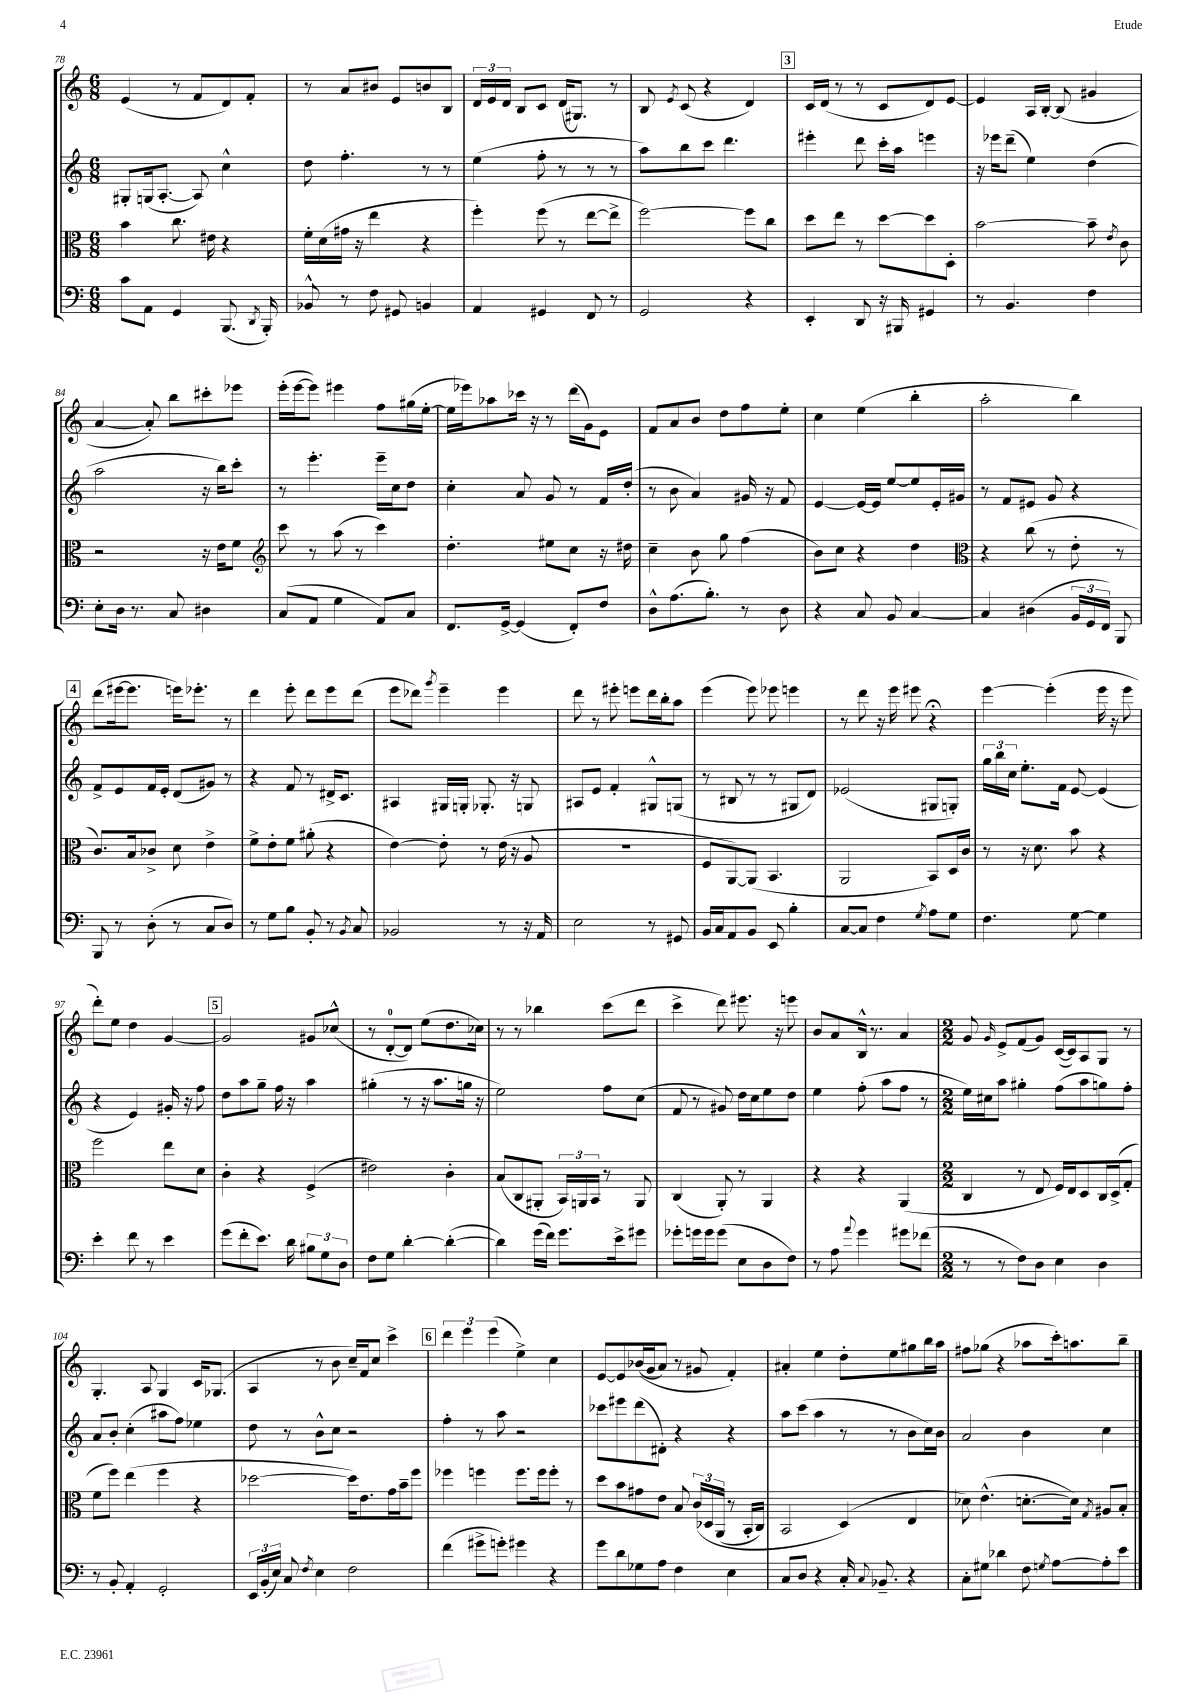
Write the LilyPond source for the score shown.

<<
\new StaffGroup <<
\new Staff = "s0" {
    \clef treble \key c \major \numericTimeSignature \time 6/8
    \autoBeamOff e'4( r8 f'8[ d'8) f'8]-. |
    r8 a'8[ bis'8] e'8[ b'8 b8] |
    \tuplet 3/2 { d'16[ e'16 d'16] } b8[ c'8] d'16[( gis8.]) r8 |
    b8 \acciaccatura { e'8 } c'8( r4 d'4) |
    \mark \markup { \box "3" } c'16[ d'16]( r8 r8 c'8[ d'8) e'8]~ |
    e'4 a16[ b16]~-. b8( gis'4 |
    a'4~ a'8-.) b''8[ cis'''8-. ees'''8] |
    e'''16[-.( e'''16~ e'''8]) eis'''4 f''8[ gis''16( e''16]~-. |
    e''16[ ees'''16) aes''8 ces'''16] r16 r8 d'''16[( g'16) e'8] |
    f'8[ a'8 b'8] d''8[ f''8 e''8]-. |
    c''4 e''4( b''4-. |
    a''2-. b''4) |
    \mark \markup { \box "4" } d'''8[( eis'''16~ eis'''8.] e'''16[) ees'''8.]-. r8 |
    d'''4 e'''8-. d'''8[ e'''8 d'''8]( |
    e'''8[ des'''8]) \acciaccatura { g'''8 } e'''4-- e'''4 |
    d'''8 r8 eis'''8-. e'''8[ d'''16 b''16-. a''8] |
    e'''4( e'''8) ees'''8 e'''4 |
    r8 d'''8 r16 e'''16 eis'''8 r4\fermata |
    e'''4~ e'''4-.( e'''16 r16 e'''8 |
    d'''8[-.) e''8] d''4 g'4~ |
    \mark \markup { \box "5" } g'2 gis'8[ ces''8]-^( |
    r8 d'8[-0~-. d'8]) e''8[( d''8. ces''16]) |
    r8 r8 bes''4 c'''8[( d'''8] |
    c'''4-> d'''8) eis'''8. r16 e'''8 |
    b'8[ a'8 b16]-^ r8. a'4 |
    \numericTimeSignature \time 2/2 g'8 \grace { g'16 } e'8[-> f'8( g'8]) c'16[~( c'16) a8 g8] r8 |
    g4.-. a8 g4 c'16[ ges8.]( |
    a4 r8 b'8 c''16[--) f'16 c''8] c'''4-> |
    \mark \markup { \box "6" } \tuplet 3/2 { d'''4 e'''4 e'''4( } e''4->) c''4 |
    e'8[~ e'8 bes'16(\( g'16 a'8]) r8 gis'8 f'4-.\) |
    ais'4-. e''4 d''8[-. e''8 gis''8 b''16 a''16] |
    fis''8[ ges''8]( r4 aes''8[ c'''16-.) a''8. b''8]-- \bar "|." |
}
\new Staff = "s1" {
    \clef treble \key c \major \numericTimeSignature \time 6/8
    \autoBeamOff gis8[-. g16( a8.]~-. a8) c''4-^ |
    d''8 f''4.-. r8 r8 |
    e''4( f''8-. r8 r8 r8 |
    a''8[) b''8 c'''8] d'''4. |
    \mark \markup { \box "3" } eis'''4-. d'''8 c'''16[-. a''16] e'''4 |
    r16 ees'''16[ d'''8]--( e''4) d''4( |
    a''2 r16 b''16[) c'''8]-. |
    r8 e'''4.-. e'''16[-- c''16 d''8] |
    c''4-. a'8 g'8 r8 f'16[ d''16]-.( |
    r8 b'8 a'4) gis'16 r16 f'8 |
    e'4~ e'16[~ e'16] e''8[~ e''8 e'16-. gis'16] |
    r8 f'8[ eis'8] g'8 r4 |
    \mark \markup { \box "4" } f'8[-> e'8 f'16 e'16]-. d'8[( gis'8]) r8 |
    r4 f'8 r8 dis'16[-> c'8.] |
    ais4 gis16[ g16]-. ges8.-. r16 g8 |
    ais8[ e'8] f'4-. gis8[-^ g8]( |
    r8 bis8 r8 r8 gis8[ d'8]) |
    ees'2( gis8[ g8]-.) |
    \tuplet 3/2 { g''16[ b''16 c''16] } e''8.[-. f'16] e'8~ e'4( |
    r4 e'4) gis'16-. r16 f''8 |
    \mark \markup { \box "5" } d''8[ a''8 g''8]-- f''16 r16 a''4 |
    gis''4-.( r8 r16 a''8.[ g''16] r16 |
    e''2) f''8[ c''8]( |
    f'8 r8 gis'8) d''16[ c''16 e''8 d''8] |
    e''4 f''8-.( a''8[ f''8] r8 |
    \numericTimeSignature \time 2/2 e''16[) cis''16 a''8] gis''4-. f''8[( a''8 g''8) f''8]-. |
    a'8[ b'8]-. c''4-.( ais''8[ f''8]) ees''4 |
    d''8 r8 b'8[-^ c''8] r2 |
    \mark \markup { \box "6" } f''4-. r8 a''8 r2 |
    ces'''8[ eis'''8 d'''8( dis'8]-.) r4 r4 |
    a''8[ c'''8]( a''4 r8 r8 b'8[ c''16) b'16] |
    a'2 b'4 c''4 \bar "|." |
}
\new Staff = "s2" {
    \clef alto \key c \major \numericTimeSignature \time 6/8
    \autoBeamOff b'4 c''8. eis'16 r4 |
    f'16[-. d'16( gis'16] r16 e''4 r4 |
    f''4-.) f''8( r8 e''8[~ e''8]-> |
    f''2~) f''8[ c''8] |
    \mark \markup { \box "3" } d''8[ e''8] r8 d''8[~ d''8 d8]-. |
    b'2~ b'8-- \acciaccatura { e'8 } c'8 |
    r2 r16 e'16[ f'8] |
    \clef treble c'''8 r8 a''8( r8 c'''4) |
    d''4.-. eis''8[ c''8] r16 dis''16 |
    c''4-- b'8 g''8 f''4( |
    b'8[) c''8] r4 d''4 |
    \clef alto r4 c''8( r8 e'8-. r8 |
    \mark \markup { \box "4" } c'8.[) b16 ces'8]-> d'8 e'4-> |
    f'8[-> e'8-. f'8] ais'8-.( r4 |
    e'4~) e'8-. r8 e'16( r16 a8 |
    R2. |
    f8[ a,8~) a,8]( b,4. |
    a,2 b,8[) d16 c'16] |
    r8 r16 d'8. b'8 r4 |
    f''2 e''8[ d'8] |
    \mark \markup { \box "5" } c'4-. r4 f4->( |
    eis'2) c'4-. |
    b8[( c8 ais,8]-. \tuplet 3/2 { b,16[) a,16 b,16] } r8 a,8 |
    c4( a,8-.) r8 a,4 |
    r4 r4 a,4( |
    \numericTimeSignature \time 2/2 c4 r8 e8 f16[) e16 d8 c16 d16->( g8]-. |
    f'8[ f''8]) e''4( f''4 r4 |
    des''2~ des''16[) e'8. g'16 b'16-- f''8] |
    \mark \markup { \box "6" } fes''4 f''4 f''8.[ f''16 f''8]-. r8 |
    d''8[ b'8 gis'8 e'8] b8 \tuplet 3/2 { c'16[\( des16 a,16]( } r8 b,16[-. c16]) |
    b,2 d4(\) e4 |
    des'8) e'4.-^( d'8.[~-. d'16]) \acciaccatura { g8 } ais8[ b8]-. \bar "|." |
}
\new Staff = "s3" {
    \clef bass \key c \major \numericTimeSignature \time 6/8
    \autoBeamOff c'8[ a,8] g,4 b,,8.( \acciaccatura { d,8 } b,,16-.) |
    bes,8-^ r8 f8 gis,8 b,4 |
    a,4 gis,4 f,8 r8 |
    g,2 r4 |
    \mark \markup { \box "3" } e,4-. d,8 r16 bis,,16 gis,4 |
    r8 b,4. f4 |
    e8[-. d16] r8. c8 dis4 |
    c8[( a,8] g4 a,8[) c8] |
    f,8.[ g,16]~-> g,4( f,8[-.) f8] |
    d8[-^ a8.( b8.]-.) r8 d8 |
    r4 c8 b,8 c4~ |
    c4 dis4( \tuplet 3/2 { b,16[ g,16 f,16]) } b,,8 |
    \mark \markup { \box "4" } b,,8 r8 d8-.( r8 c8[ d8]) |
    r8 g8[ b8] b,8-. r8 \acciaccatura { b,8 } c8 |
    bes,2 r8 r16 a,16 |
    e2 r8 gis,8 |
    b,16[ c16 a,8 b,8] e,8 b4-. |
    c8[~ c8] f4 \acciaccatura { g8 } a8[ g8] |
    f4. g8~ g4 |
    e'4-. f'8 r8 e'4 |
    \mark \markup { \box "5" } g'8[( f'8-. e'8.]) d'16 \tuplet 3/2 { bis8[ g8 d8] } |
    f8[ g8] d'4~-. d'4~-.( |
    d'4) g'16[( f'16]) g'8.[ e'16-> gis'8] |
    ges'8[-. g'16 g'16 g'8]( e8[ d8 f8]) |
    r8 a8 \appoggiatura { a'8 } g'4 gis'8[ fes'8]( |
    \numericTimeSignature \time 2/2 r8 r8 f8[) d8] e4 d4 |
    r8 b,8-. a,4-. g,2-. |
    \tuplet 3/2 { e,16[ b,16-.( e16]) } c8 \acciaccatura { f8 } e4 f2 |
    \mark \markup { \box "6" } f'4( gis'8[-> g'8]-.) gis'4 r4 |
    g'8[ d'8 ges8 a8] f4 e4 |
    c8[ d8] r4 c16-. \appoggiatura { c8 } bes,8.-- r4 |
    c8[-. gis8] des'4 f8 \acciaccatura { g8 } a8[~ a8-. e'8] \bar "|." |
}
>>
>>
\layout { \context { \Score currentBarNumber = #78 } }
